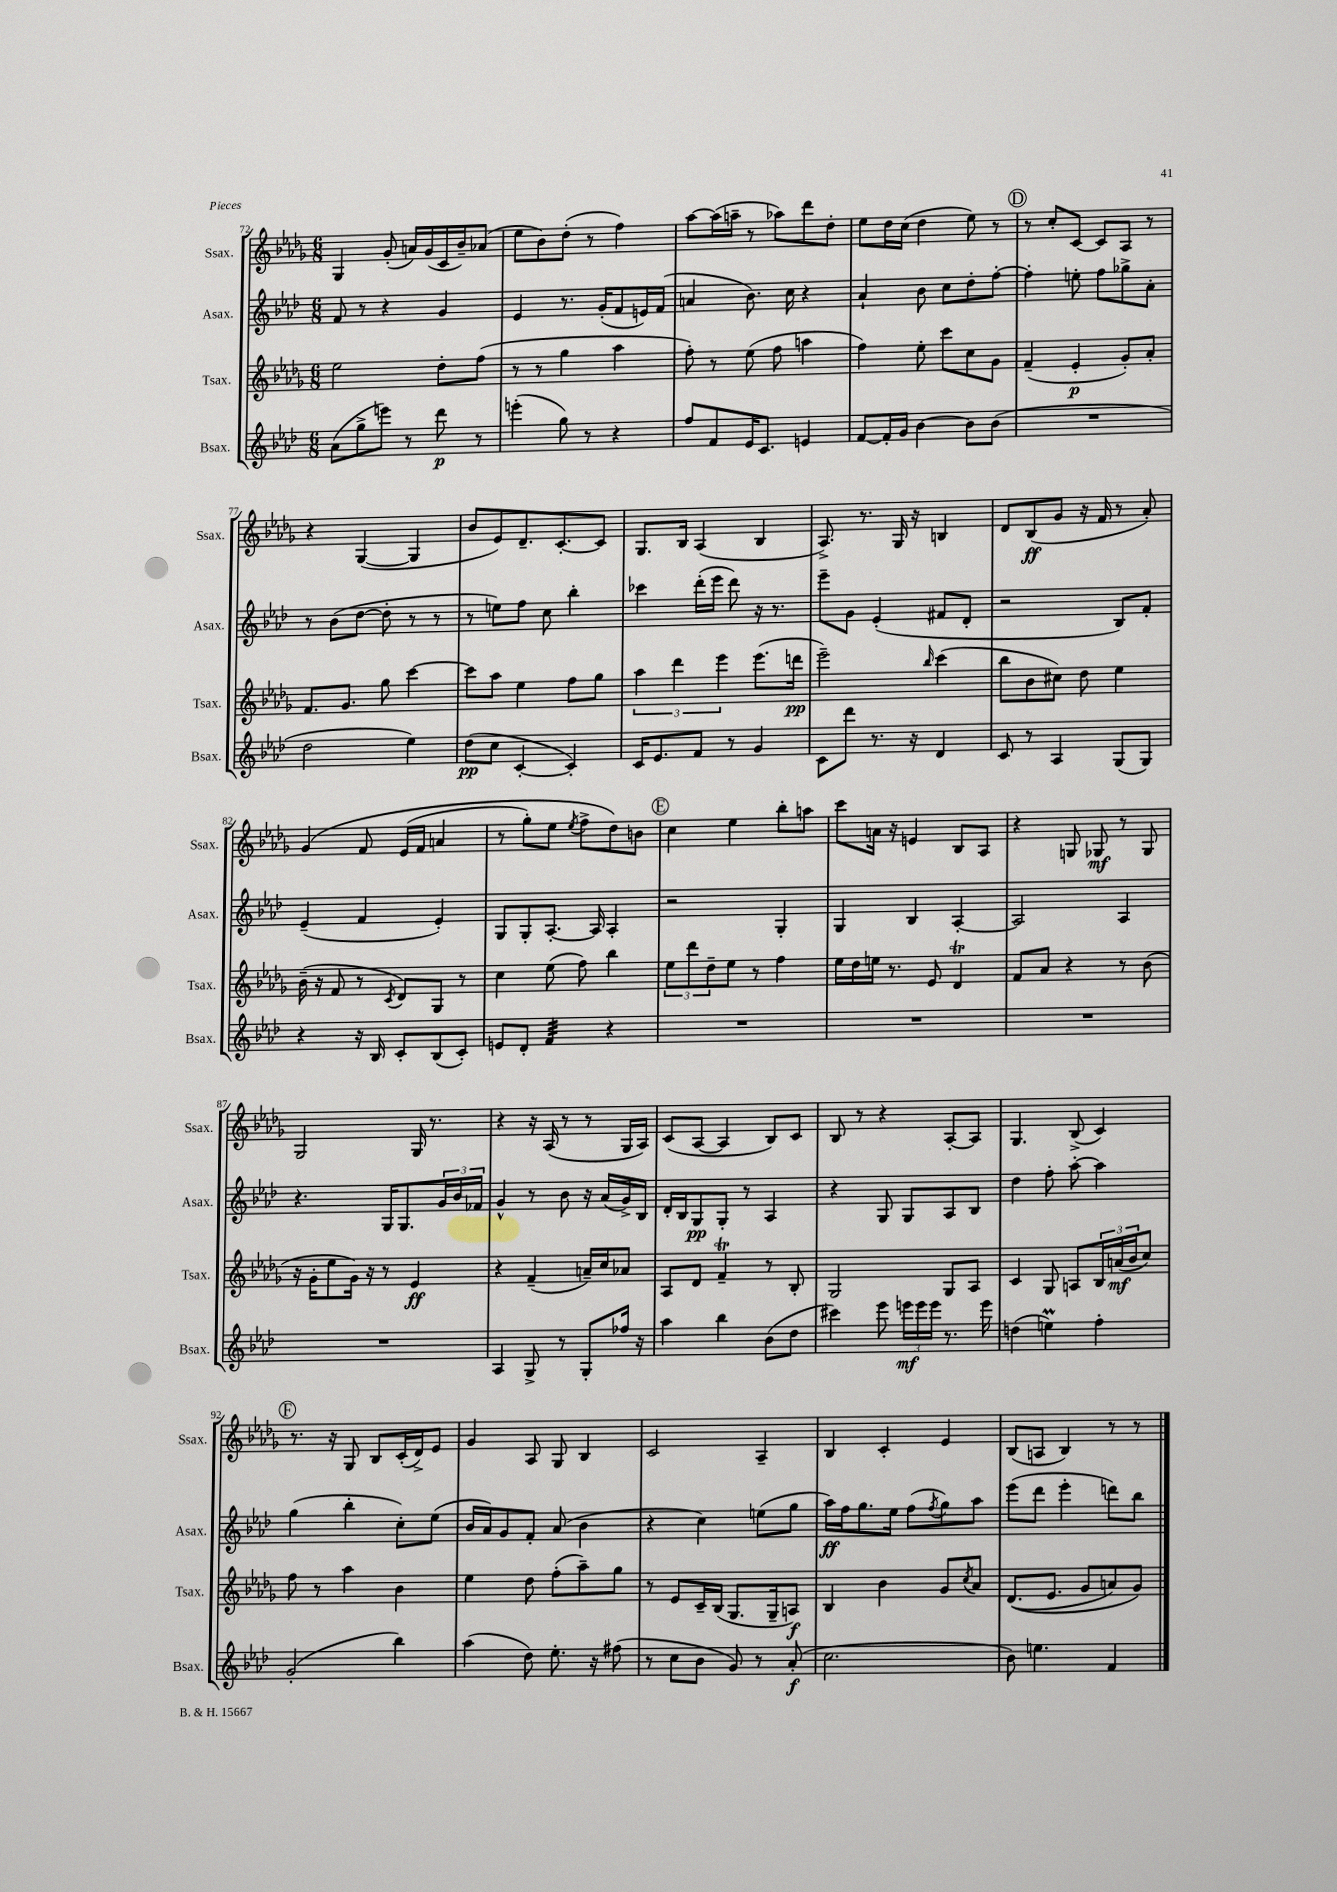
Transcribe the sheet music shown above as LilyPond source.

<<
\new StaffGroup <<
\new Staff = "s0" \with { instrumentName = "Ssax." shortInstrumentName = "Ssax." } {
    \clef treble \key des \major \numericTimeSignature \time 6/8
    ges4 ges'8-.( a'16) ges'16( c'16 bes'16--) aes'8( |
    ees''8 bes'8) des''8-.( r8 f''4) |
    aes''8~ aes''16( a''16-- r8 aes''8) des'''8 des''8-. |
    ees''8 des''16 c''16( des''4 ees''8) r8 |
    \mark \markup { \circle "D" } r8 c''8-. c'8~ c'8 aes8 r8 |
    r4 ges4~( ges4 |
    bes'8 ees'8) des'8.-- c'8.~-. c'8 |
    ges8. bes16 aes4( bes4 |
    aes8.->) r8. ges16 r16 b4 |
    des'8 bes8\ff( ges'8 r16 f'16 r8 aes'8-.) |
    ges'4\( f'8 ees'16( f'16 a'4 |
    r8 ges''8-.) ees''8 \acciaccatura { ees''8 } f''8-> des''8\) b'8 |
    \mark \markup { \circle "E" } c''4 ees''4 bes''8-. a''8 |
    c'''8 a'16 r16 e'4 bes8 aes8 |
    r4 g8 ges8\mf r8 ges8 |
    ges2 ges16 r8. |
    r4 r16 aes16( r8 r8 ges16 aes16) |
    c'8( aes8~ aes4 bes8) c'8 |
    bes8 r8 r4 aes8~-. aes8 |
    ges4. bes8->( c'4) |
    \mark \markup { \circle "F" } r8. r16 ges8 bes8 c'16-.( des'16->) ees'8 |
    ges'4 aes8 ges8 bes4 |
    c'2 aes4-- |
    bes4 c'4-. ees'4 |
    bes8( a8 bes4) r8 r8 \bar "|." |
}
\new Staff = "s1" \with { instrumentName = "Asax." shortInstrumentName = "Asax." } {
    \clef treble \key aes \major \numericTimeSignature \time 6/8
    f'8 r8 r4 g'4 |
    ees'4 r8. g'16-.( f'8 e'16) f'16( |
    a'4 bes'8.) c''16 r4 |
    aes'4-! bes'8 c''8 des''8-. f''8~-. |
    \mark \markup { \circle "D" } f''4-. e''8-. f''8 ges''8-> aes'8-. |
    r8 bes'8( des''8~ des''8-. r8 r8 |
    r8 e''8) f''8 c''8 bes''4-. |
    ces'''4 des'''16-.( ees'''16 des'''8) r16 r8. |
    ees'''8-- g'8 ees'4-.( fis'8 des'8-. |
    r2 bes8) f'8-. |
    ees'4--( f'4 ees'4-.) |
    g8 g8-. aes8.~-. aes16 aes4-. |
    \mark \markup { \circle "E" } r2 g4-. |
    g4 bes4 aes4~-. |
    aes2 aes4 |
    r4. g16 g8. \tuplet 3/2 { g'16 bes'16 fes'16 } |
    g'4-^ r8 bes'8 r16 aes'16( g'16->) bes16 |
    des'16-. bes16 g8\pp g8-. r8 aes4 |
    r4 g8 g8 aes8 bes8 |
    des''4 f''8-. aes''8~-. aes''4 |
    \mark \markup { \circle "F" } g''4( bes''4-. c''8-.) ees''8( |
    bes'16 aes'16) g'8 f'8-. aes'8( bes'4 |
    r4 c''4) e''8( g''8 |
    aes''16\ff) f''16 g''8. ees''16 f''8( \acciaccatura { f''8 } g''8) aes''8 |
    ees'''8( des'''8 ees'''4-. d'''8) bes''8 \bar "|." |
}
\new Staff = "s2" \with { instrumentName = "Tsax." shortInstrumentName = "Tsax." } {
    \clef treble \key des \major \numericTimeSignature \time 6/8
    ees''2 des''8-. f''8( |
    r8 r8 ges''4 aes''4 |
    f''8-.) r8 ees''8( f''8 a''4 |
    f''4) ees''8-. c'''8 c''8 ges'8 |
    \mark \markup { \circle "D" } f'4--( ees'4-.\p ges'8-.) aes'8-. |
    f'8. ges'8. ges''8 c'''4~ |
    c'''8 aes''8 ees''4 f''8 ges''8 |
    \tuplet 3/2 { aes''4 des'''4 ees'''4 } ees'''8.( d'''16\pp |
    ees'''2--) \grace { bes''16 } c'''4( |
    bes''8 bes'8 cis''8) des''8 ees''4 |
    bes'16--( r16 f'8 r8 \acciaccatura { c'8 } des'8) ges8 r8 |
    c''4 ees''8( f''8) bes''4 |
    \mark \markup { \circle "E" } \tuplet 3/2 { ees''8 des'''8 des''8-- } ees''8 r8 f''4 |
    ees''16 des''16 e''16 r8. ees'8 des'4\trill |
    f'8 aes'8 r4 r8 bes'8( |
    r16 ges'16-. ees''8 ges'16) r16 r8 ees'4\ff |
    r4 f'4--( a'16--) c''16 aes'8 |
    aes8 des'8 f'4--\trill r8 bes8-. |
    ges2 ges8 aes8 |
    c'4 ges8 a8 \tuplet 3/2 { bes16 a'16\mf( bes'16 } c''8) |
    \mark \markup { \circle "F" } f''8 r8 aes''4 bes'4 |
    ees''4 des''8 f''8-.( aes''8--) ges''8 |
    r8 ees'8 c'16-- bes16( ges8. ges16-- a8\f) |
    bes4 bes'4 ges'8 \acciaccatura { c''8 } aes'8 |
    des'8.(\( ees'8. ges'8 a'8) ges'8\) \bar "|." |
}
\new Staff = "s3" \with { instrumentName = "Bsax." shortInstrumentName = "Bsax." } {
    \clef treble \key aes \major \numericTimeSignature \time 6/8
    aes'8( g''8-> e'''8) r8 des'''8\p r8 |
    e'''4-.( g''8) r8 r4 |
    f''8 f'8 ees'16 c'8. e'4 |
    f'8~ f'16-. g'16 bes'4~ bes'8 bes'8( |
    \mark \markup { \circle "D" } R2. |
    des''2 ees''4) |
    des''8\pp( c''8 c'4~-. c'4-.) |
    c'16 ees'8. f'8 r8 g'4 |
    c'8 des'''8 r8. r16 des'4 |
    c'8 r8 aes4 g8( g8) |
    r4 r16 bes16 c'8-. bes8( c'8-.) |
    e'8 des'8-. f'4:32 r4 |
    \mark \markup { \circle "E" } R2. |
    R2. |
    R2. |
    R2. |
    aes4 g8-> r8 g8-. fes''16 r16 |
    aes''4 bes''4 bes'8( des''8 |
    cis'''4) ees'''8 \tuplet 3/2 { e'''16\mf e'''16 e'''16 } r8. e'''16 |
    d''4( e''4\prall) f''4-. |
    \mark \markup { \circle "F" } g'2-.( bes''4) |
    aes''4( des''8) ees''8.-. r16 fis''8( |
    r8 c''8 bes'8 g'8) r8 aes'8-.\f( |
    c''2. |
    bes'8) e''4. f'4 \bar "|." |
}
>>
>>
\layout { \context { \Score currentBarNumber = #72 } }
